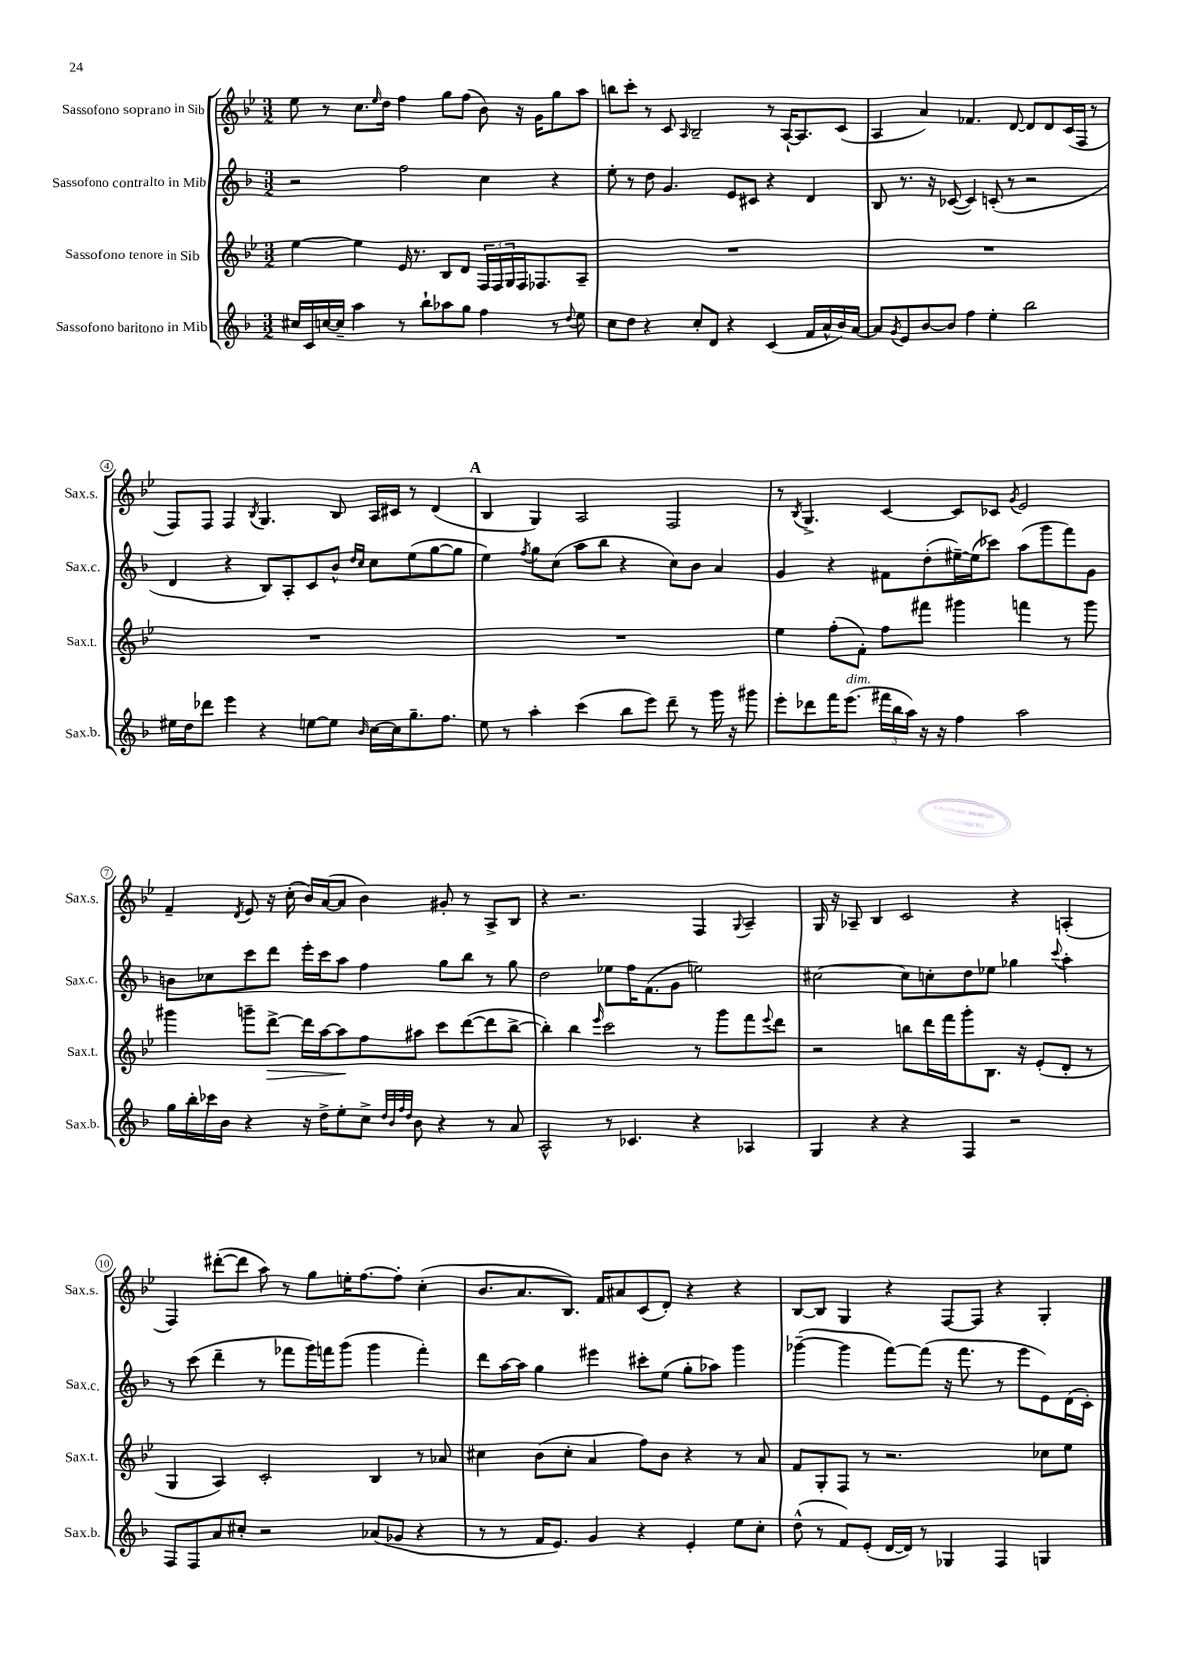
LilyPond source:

<<
\new StaffGroup <<
\new Staff = "s0" \with { instrumentName = "Sassofono soprano in Sib" shortInstrumentName = "Sax.s." } {
    \clef treble \key bes \major \numericTimeSignature \time 3/2
    ees''8 r8 c''8. \grace { ees''16 } d''16 f''4 g''8 f''8( bes'8) r16 g'16 g''8 a''8 |
    b''8 c'''8-. r8 c'8 \grace { a16 } bes2-- r8 a16~-! a8. c'8( |
    a4 a'4) fes'4. d'8~ d'8 d'8 c'16( f16 r8 |
    f8) f8 f4 \acciaccatura { bes8 } g4. bes8 a16 cis'16 r8 d'4( |
    \mark \markup { \bold "A" } bes4 g4) a2 f2 |
    r8 \acciaccatura { bes8 } g4.-> c'4~ c'8 ces'8 \acciaccatura { g'8 } ees'2 |
    f'4-- \acciaccatura { d'8 } ees'8 r16 c''16-.( bes'16) a'16~( a'8 bes'4) gis'8-. r8 a8-> bes8 |
    r4 r2. f4 \appoggiatura { g8 } a4-- |
    g16 r16 aes8-- bes4 c'2 r4 a4-.( |
    f4) dis'''8~-.( dis'''8 a''8) r8 g''8 e''16-. f''8.~ f''8-. c''4-.( |
    bes'8. a'8. bes8.) f'16 ais'8 c'8( d'8-.) r4 r4 |
    bes8~ bes8 g4 r4 f8~ f8 r4 g4-. \bar "|." |
}
\new Staff = "s1" \with { instrumentName = "Sassofono contralto in Mib" shortInstrumentName = "Sax.c." } {
    \clef treble \key f \major \numericTimeSignature \time 3/2
    r2 f''2 c''4 r4 |
    e''8-. r8 d''8 g'4. e'8 cis'8 r4 d'4 |
    bes8 r8. r16 ces'8~( ces'4) c'8-.( r8 r2 |
    d'4 r4 bes8) a8-. c'8 bes'8-^ \grace { d''16 c''16 } c''8 e''8( g''8~ g''8 |
    \mark \markup { \bold "A" } e''4) \acciaccatura { f''8 } g''8 c''8( a''8 bes''8 r4 c''8) bes'8 a'4 |
    g'4 r4 fis'8 d''8-.( eis''16~--) eis''16( ces'''8) a''8( g'''8 f'''8) g'8 |
    b'8 ces''8 c'''8 d'''8 e'''16-. c'''16 a''8 f''4 g''8 bes''8 r8 g''8 |
    d''2 ees''8 f''16 f'8.( g'8 e''2) |
    cis''2~ cis''8 c''8-. d''8 ees''8 ges''4 \appoggiatura { c'''8 } a''4-. |
    r8 c'''8( d'''4-- r8 fes'''8 g'''16) f'''16 g'''8( g'''4 f'''4-.) |
    d'''8 a''16~ a''16 g''4 eis'''4 cis'''8-. e''8( g''8-. aes''8) g'''4 |
    ges'''4~--( ges'''4 f'''8~) f'''8( r16 f'''8. r8 e'''8 e'8) d'16( c'16-.) \bar "|." |
}
\new Staff = "s2" \with { instrumentName = "Sassofono tenore in Sib" shortInstrumentName = "Sax.t." } {
    \clef treble \key bes \major \numericTimeSignature \time 3/2
    ees''4~ ees''4 ees'16 r8. bes8 d'8 \tuplet 3/2 { f16 f16 g16 } f16 fes8. a8-- |
    R1. |
    R1. |
    R1. |
    \mark \markup { \bold "A" } R1. |
    ees''4 f''8-.( f'8-.) f''8 fis'''8 gis'''4 f'''4 r8 gis'''8 |
    gis'''4 g'''8-- d'''8~->\> d'''16 a''16~ a''8\! f''8 ais''8 c'''8 d'''8~( d'''8 bes''8~-> |
    bes''4-.) bes''4 \grace { ees'''16 } c'''2 r8 g'''8 f'''8 \appoggiatura { ees'''8 } d'''8 |
    r2 b''8 d'''16 f'''16 g'''8-. bes8. r16 ees'8-.( d'8-. r8 |
    g4 a4) c'2-. bes4 r8 aes'8 |
    cis''4 bes'8( cis''8-. a'4 f''8) bes'8 r4 r8 a'8 |
    f'8 g8-. f8 r8 r2. ces''8 ees''8 \bar "|." |
}
\new Staff = "s3" \with { instrumentName = "Sassofono baritono in Mib" shortInstrumentName = "Sax.b." } {
    \clef treble \key f \major \numericTimeSignature \time 3/2
    cis''16 c'16 c''16~ c''16-- a''4 r8 bes''8-! aes''8 g''8 f''4 r8 \appoggiatura { d''8 } e''8 |
    c''8 d''8 r4 c''8-. d'8 r4 c'4( f'16 a'16-^ bes'16) a'16~ |
    a'8 \acciaccatura { g'8 } e'8 bes'8~ bes'8 f''4 e''4-. bes''2 |
    eis''16 d''16 des'''8 e'''4 r4 e''8~ e''8 \grace { bes'16 } c''16~ c''16 g''8.-- f''8. |
    \mark \markup { \bold "A" } e''8 r8 a''4-. c'''4( bes''8 e'''8) d'''8-- r8 g'''16 r16 gis'''8 |
    e'''8-. des'''8 f'''16 e'''8.^\markup { \italic "dim." }( \tuplet 3/2 { fis'''16 bes''16 a''16) } r16 r16 f''4 a''2 |
    g''16 bes''16-. ces'''16 bes'16 r4 r16 d''16-> e''8-. c''8-> \grace { d''32 bes'32 f''32 d''32 } bes'8 r4 r8 a'8 |
    a2-^ r8 ces'4. r4 aes4 |
    g4 r4 r4 f4 r2 |
    f8 f8 a'8 cis''8-. r2 aes'8( ges'8 r4 |
    r8 r8 f'16 e'8.) g'4 r4 e'4-. e''8 c''8-. |
    d''8-^( r8 f'8) e'8-.( d'16~ d'16) r8 ges4 f4 g4 \bar "|." |
}
>>
>>
\layout { \context { \Score \override BarNumber.stencil = #(make-stencil-circler 0.1 0.3 ly:text-interface::print) } }
